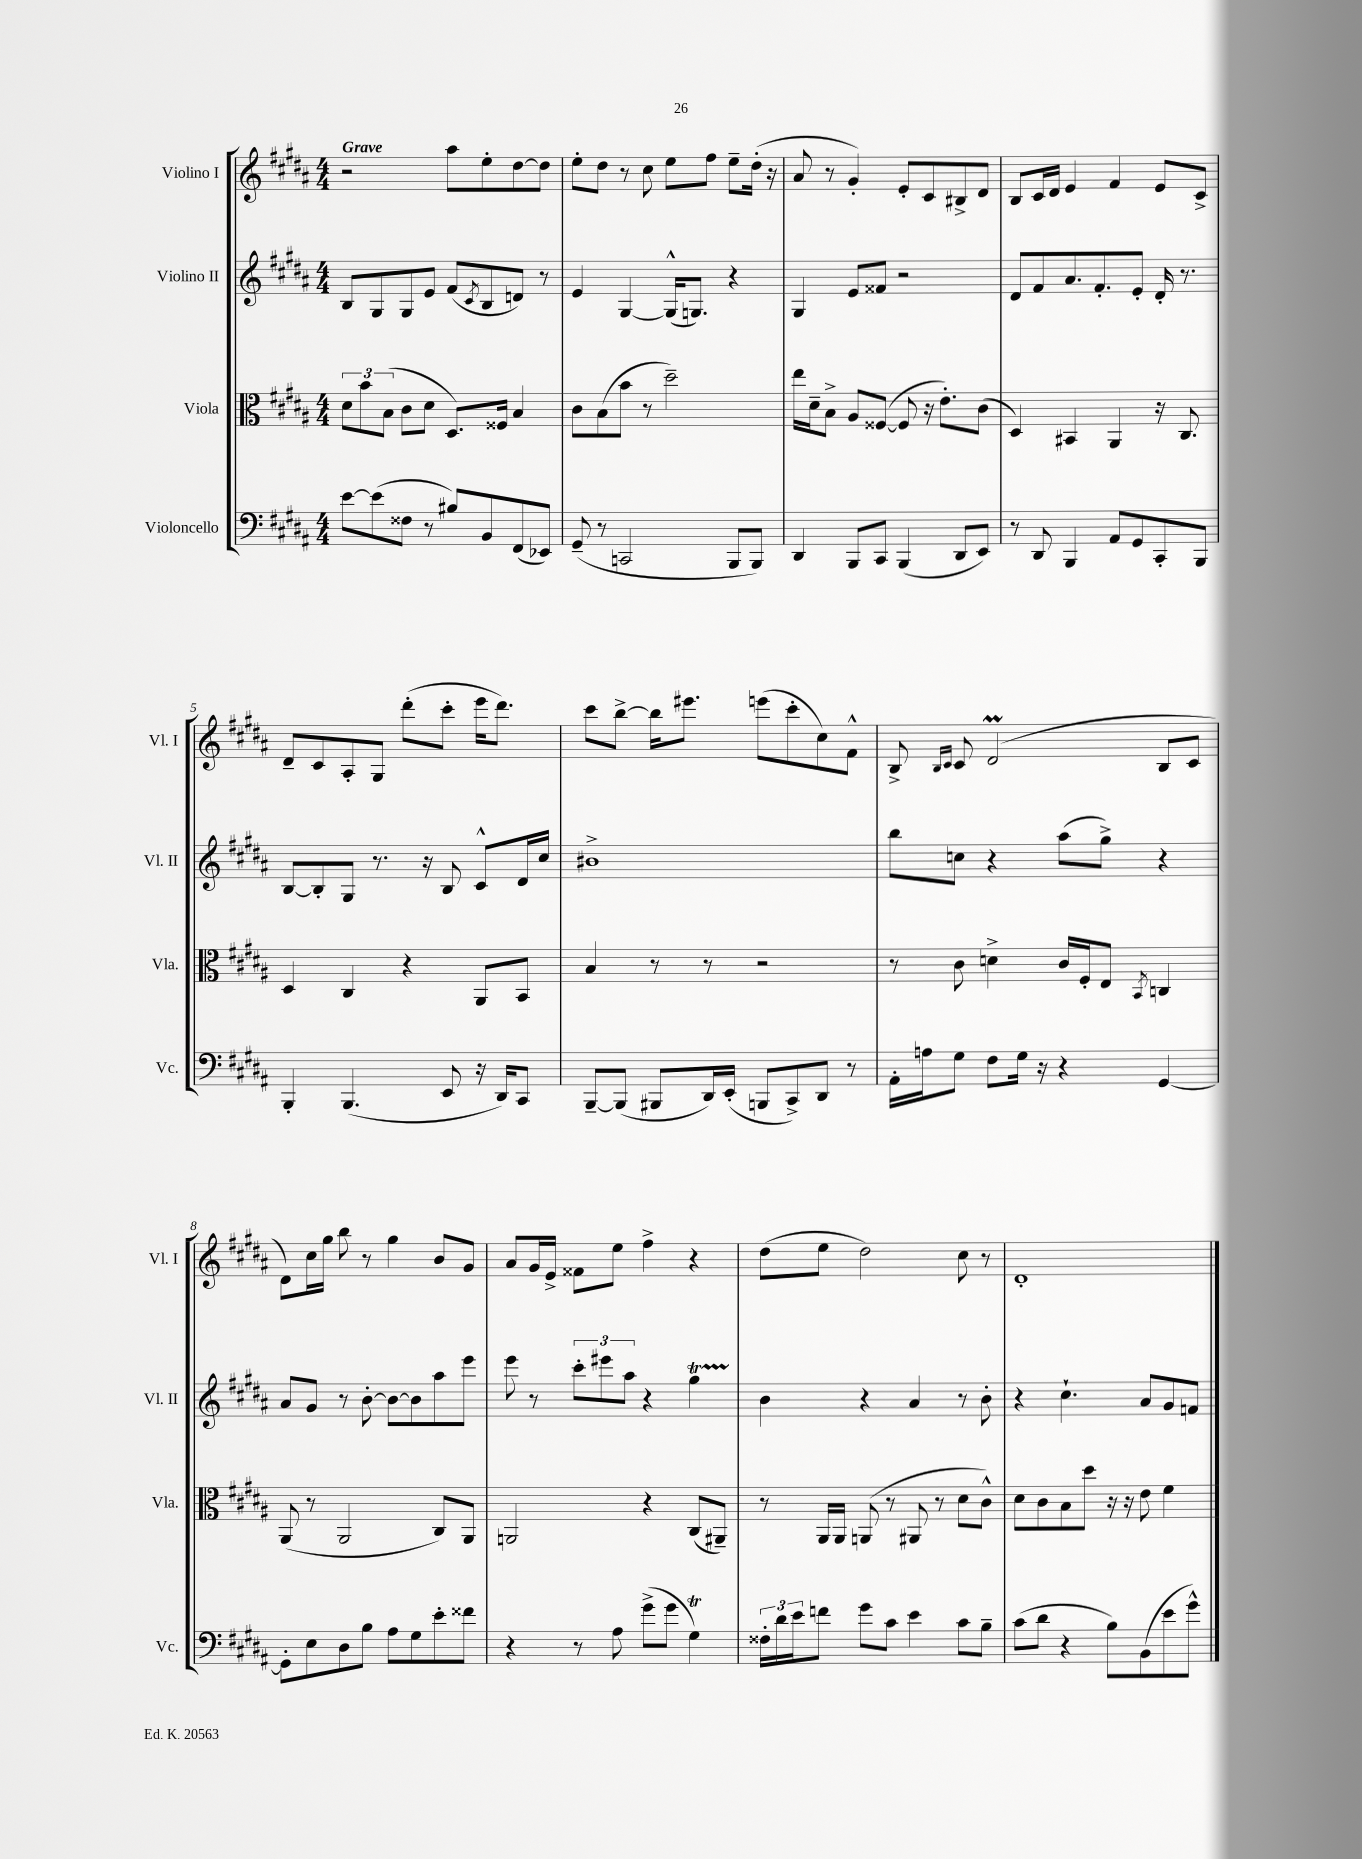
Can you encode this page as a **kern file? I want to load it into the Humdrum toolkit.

**kern	**kern	**kern	**kern
*part4	*part3	*part2	*part1
*staff4	*staff3	*staff2	*staff1
*I"Violoncello	*I"Viola	*I"Violino II	*I"Violino I
*I'Vc.	*I'Vla.	*I'Vl. II	*I'Vl. I
*clefF4	*clefC3	*clefG2	*clefG2
*k[f#c#g#d#a#]	*k[f#c#g#d#a#]	*k[f#c#g#d#a#]	*k[f#c#g#d#a#]
*M4/4	*M4/4	*M4/4	*M4/4
=1	=1	=1	=1
!	!	!	!LO:TX:a:B:t=Grave
[8e\L	12d#\L	8B/L	2r
.	12b\	.	.
(8e\]	.	8G#/	.
.	(12B\J	.	.
8F##X\J	8c#\L	8G#/	.
8r	8d#\J	8e/J	.
8B#X/L)	8.D#/L)	(8f#/L	8aa#\L
.	.	8qc#/	.
8BB/	.	8B/	8ee'\
.	16F##X/Jk	.	.
(8FF#/	4B/	8dn/J)	[8dd#\
8EE-X/J)	.	8r	8dd#\J]
=2	=2	=2	=2
(8GG#~/	8c#\L	4e/	8ee'\L
8r	(8B\	.	8dd#\J
2CCn/	8b\J	[4G#/	8r
.	8r	.	8cc#\
.	2dd#~\)	(16G#^^/KL]	8ee\L
.	.	8.Gn/J)	.
.	.	.	8ff#\J
8BBB/L	.	4r	8ee~\L
8BBB/J)	.	.	(16dd#'\Jk
.	.	.	16r
=3	=3	=3	=3
4DD#/	16ee\LL	4G#/	8a#/
.	16d#~\J	.	.
.	8B^\J	.	8r
8BBB/L	8A#/L	8e/L	4g#'/)
8CC#/J	([8F##X/J	8f##X/J	.
(4BBB/	8F##/]	2r	8e'/L
.	16r	.	8c#/
.	8.e'\L)	.	.
8DD#/L	.	.	8B#X^/
8EE/J)	(8c#\J	.	8d#/J
=4	=4	=4	=4
8r	4D#/)	8d#/L	8B/L
8DD#/	.	8f#/	16c#/L
.	.	.	16d#/JJ
4BBB/	4BB#X/	8.a#/	4e/
.	.	8.f#'/	.
8AA#/L	4AA#/	.	4f#/
8GG#/	.	8e'/J	.
8CC#'/	16r	16d#'/	8e/L
.	8.C#/	8.r	.
8BBB/J	.	.	8c#^/J
!!LO:LB:g=z
=5	=5	=5	=5
4BBB'/	4D#/	[8B/L	8d#~/L
.	.	8B'/]	8c#/
(4.BBB/	4C#/	8G#/J	8A#'/
.	.	8.r	8G#/J
.	4r	.	(8ddd#'\L
.	.	16r	.
8EE/	.	8B/	8ccc#'\J
16r	8AA#/L	8c#^^/L	16eee\KL
16DD#/KL)	.	.	8.ddd#\J)
8CC#/J	8BB/J	16d#/L	.
.	.	16cc#/JJ	.
=6	=6	=6	=6
[8BBB~/L	4B/	1b#X^	8ccc#\L
(8BBB/J]	.	.	[8bb^\J
8BBB#X/L	8r	.	16bb\KL]
.	.	.	8.eee#X\J
16DD#/L)	8r	.	.
(16EE'/JJ	.	.	.
8BBBn/L	2r	.	(8eeen\L
8CC#^/)	.	.	8ccc#'\
8DD#/J	.	.	8cc#\)
8r	.	.	8f#^^\J
=7	=7	=7	=7
16AA#'\LL	8r	8bb\L	8B^/
16An\J	.	.	.
.	.	.	16qqB/LL
.	.	.	16qqc#/JJ
8G#\J	8c#\	8ccn\J	8c#/
8F#\L	4dn^\	4r	(2d#m/
16G#\Jk	.	.	.
16r	.	.	.
4r	16c#/LL	(8aa#\L	.
.	16F#'/J	.	.
.	8E/J	8gg#^\J)	.
.	8qBB/	.	.
[4GG#/	4Cn/	4r	8B/L
.	.	.	8c#/J
!!LO:LB:g=z
=8	=8	=8	=8
8GG#'\L]	(8AA#/	8a#/L	8d#\L)
8E\	8r	8g#/J	16cc#\L
.	.	.	16gg#\JJ
8D#\	2AA#/	8r	8bb\
8B\J	.	[8b'\	8r
8A#\L	.	8b\L_	4gg#\
8G#\	.	8b\]	.
8e'\	8C#/L)	8aa#\	8b/L
8f##X\J	8AA#/J	8eee\J	8g#/J
=9	=9	=9	=9
4r	2AAn/	8eee\	8a#/L
.	.	8r	16g#/L
.	.	.	16e^/JJ
8r	.	12ccc#'\L	8f##X\L
.	.	12eee#X\	.
8A#\	.	.	8ee\J
.	.	12aa#\J	.
(8g#^\L	4r	4r	4ff#^\
8g#\J	.	.	.
4G#T\)	(8C#/L	4gg#T\	4r
.	8AA#X~/J)	.	.
=10	=10	=10	=10
24F##X'\LL	8r	4b\	(8dd#\L
24d#\	.	.	.
24e\J	.	.	.
8fn\J	16AA#/LL	.	8ee\J
.	16AA#/JJ	.	.
8g#\L	(8AAn/	4r	2dd#\)
8c#\J	8r	.	.
4e\	8AA#X/	4a#/	.
.	8r	.	.
8c#\L	8d#\L	8r	8cc#\
8B~\J	8c#^^\J)	8b'\	8r
=11	=11	=11	=11
(8c#\L	8d#\L	4r	1d#'
8d#\J	8c#\	.	.
4r	8B\	4.cc#`\	.
.	8dd#\J	.	.
8B\L)	16r	.	.
.	16r	.	.
(8BB\	8e\	8a#/L	.
8e\	4f#\	8g#/	.
8g#^^\J)	.	8fn/J	.
==	==	==	==
*-	*-	*-	*-
